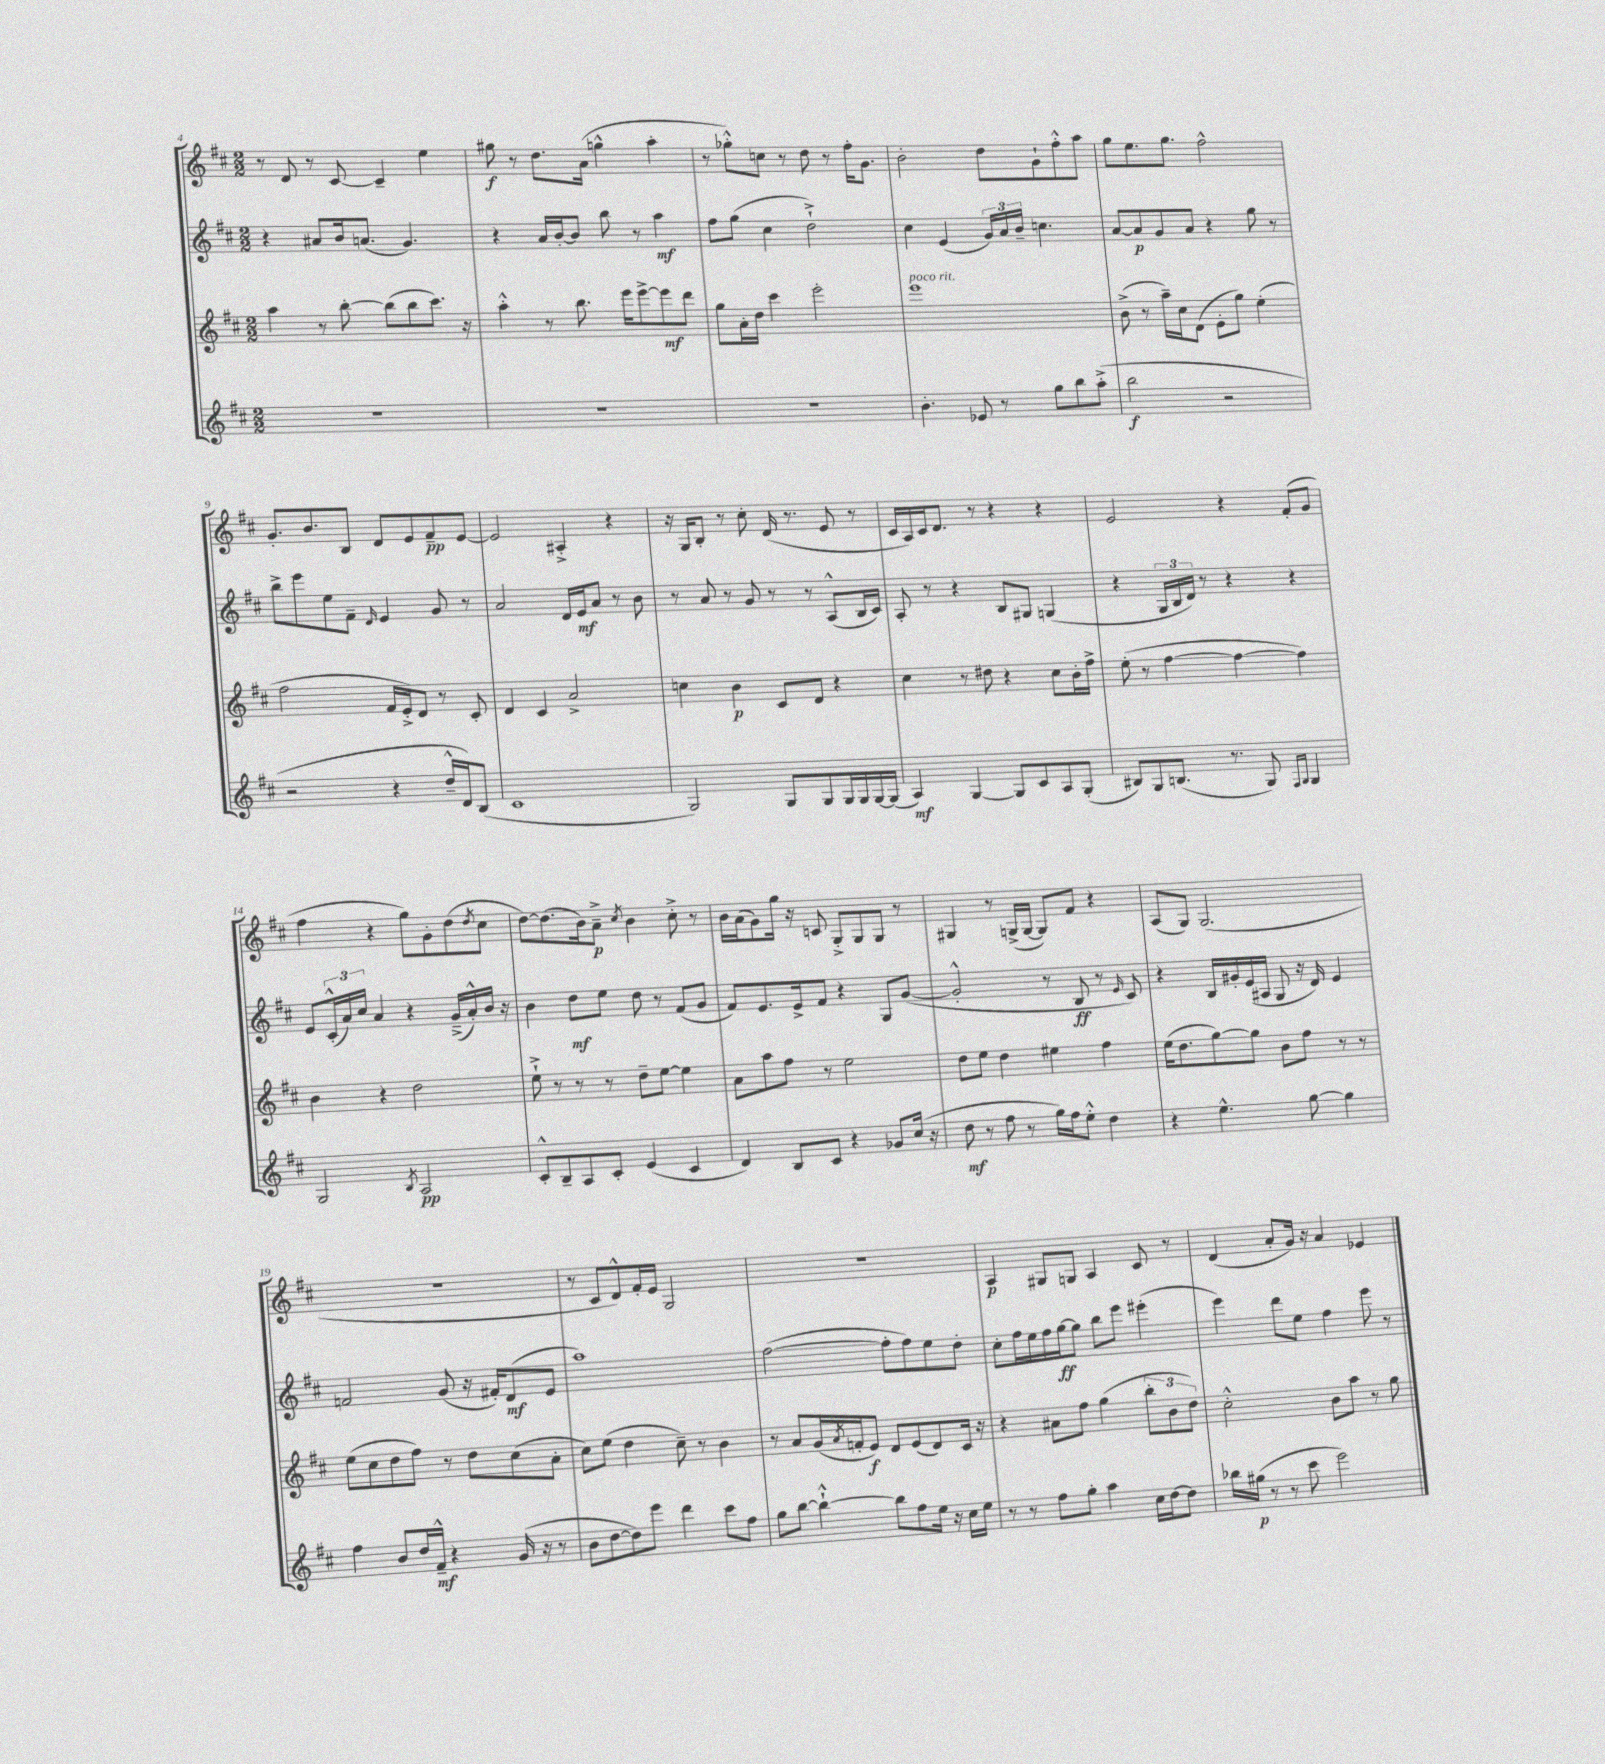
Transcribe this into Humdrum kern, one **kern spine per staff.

**kern	**kern	**kern	**kern
*staff4	*staff3	*staff2	*staff1
*clefG2	*clefG2	*clefG2	*clefG2
*k[f#c#]	*k[f#c#]	*k[f#c#]	*k[f#c#]
*M2/2	*M2/2	*M2/2	*M2/2
1r	4aa	4r	8r
.	.	.	8d
.	8r	8a#	8r
.	[8bb'	16b	[8c#
.	.	(8.a	.
.	(8bb]	.	4c#~]
.	8bb	4.g)	.
.	8.ccc#)	.	4ee
.	16r	.	.
=	=	=	=
1r	4aa'^^	4r	8gg#
.	.	.	8r
.	8r	16a	8.dd
.	.	[16b'	.
.	8.bb	8b]	.
.	.	.	(16a
.	.	8bb	4gg^^
.	16eee	.	.
.	[8eee^	8r	.
.	8eee]	4aa	4aa'
.	8ddd	.	.
=	=	=	=
1r	8gg	8ff#	8r
.	16a'	(8gg	8gg-'^^)
.	16dd	.	.
.	4ccc#	4cc#	8cc
.	.	.	8r
.	2eee'	2dd`^)	8dd
.	.	.	8r
.	.	.	16ff#'
.	.	.	8.g
=	=	=	=
4.b'	1eee	4cc#	2b'
.	.	(4e	.
8e-	.	.	.
8r	.	24g)	8dd
.	.	24a	.
.	.	24b~	.
8gg	.	4.cc	8g`
8bb	.	.	8ff#'^^
(8aa'^	.	.	8aa
=	=	=	=
2bb	(8b^	[8a	8gg
.	8r	8a]	8.ee
.	16aa~)	8g	.
.	16cc#	.	8.gg
.	(8d	8a	.
2r	8e'	4r	2ff#^^
.	8gg)	.	.
.	(4ee'	8gg	.
.	.	8r	.
=	=	=	=
2r	2ff#	8bb^	8.g'
.	.	8eee	.
.	.	.	8.b
.	.	8ee	.
.	.	8f#~	8B
.	.	16qqd	.
4r	16f#	4e	8d
.	16e'^)	.	.
.	8d	.	8e
16dd~^^	8r	8g	8f#~
16d)	.	.	.
(8B	8c#'	8r	[8e
=	=	=	=
1c#	4d	2a	2e]
.	4c#	.	.
.	2a^	16d	4A#'^
.	.	16e	.
.	.	8a	.
.	.	8r	4r
.	.	8b	.
=	=	=	=
2G)	4cc	8r	16r
.	.	.	16G
.	.	8a	8B'
.	4b	8r	8r
.	.	8g	8cc#'
8G	8c#	8r	(16d
.	.	.	8.r
8G	8d	8r	.
16G	4r	(8A^^	8e
16G	.	.	.
[16G	.	16B	8r
(16G]	.	16c#)	.
=	=	=	=
4A)	4cc#	8A'	16c#
.	.	.	16A)
.	.	8r	16c#
.	.	.	8.d
[4G	8r	4r	.
.	8dd#	.	8r
8G]	4r	8B	4r
8c#	.	8G#	.
8A	8cc#	(4G	4r
(8G'	16b'	.	.
.	16ff#^	.	.
=	=	=	=
8B#)	(8ee'	4r	2e
8G	8r	.	.
(8.B	[4ff#	24G	.
.	.	24B	.
.	.	24d)	.
.	.	8r	.
8.r	.	.	.
.	4ff#_	4r	4r
8G)	.	.	.
16qqF#	.	.	.
16qqG	.	.	.
4G	4ff#])	4r	(8f#'
.	.	.	8g
=	=	=	=
2G	4b	8e	4ff#
.	.	(24c#'^^	.
.	.	24a)	.
.	.	24cc#	.
.	4r	4a	4r
8qB	.	.	.
2A	2dd	4r	8gg)
.	.	.	8g'
.	.	(16g~^	(8dd
.	.	16a'^^)	.
.	.	.	8qdd
.	.	16b	8cc#
.	.	16r	.
=	=	=	=
8c#'^^	8ee`^	4b	[8dd)
8B~	8r	.	(8.dd]
8A	8r	8dd	.
.	.	.	16b)
8c#'	8r	8ee	8a~^
.	.	.	8qcc#
(4e	8dd~	8dd	4b
.	[8ee	8r	.
4c#	4ee]	(8f#	8cc#'^
.	.	8g	8r
=	=	=	=
4d)	8a	8f#)	16b
.	.	.	(16a
.	8aa	8.e	8g)
8B	8ff#	.	16gg
.	.	16e^	16r
8c#	8r	8f#	8c
4r	2ee	4r	8G'^
.	.	.	8G
8g-	.	8G	8G
(16cc#	.	([8g	8r
16r	.	.	.
=	=	=	=
8dd	8dd	2g'^^]	4G#
8r	8ee	.	.
8ff#	4dd	.	8r
8r	.	.	(16G^
.	.	.	[16G
16gg)	4ee#	8r	8G])
16ff#	.	.	.
8ee'^^	.	8B	8f#
4dd	4ff#	8r	4r
.	.	16qqe	.
.	.	8c#)	.
=	=	=	=
4r	(16ee	4r	(8A
.	8.dd	.	.
.	.	.	8G)
4.ee^^	[8gg)	16B	(2.G
.	.	16g#'	.
.	8gg]	(16e	.
.	.	16A#	.
.	8b	8G	.
[8gg	8ff#	16r	.
.	.	16d)	.
4gg]	8r	4e	.
.	8r	.	.
=	=	=	=
4ff#	(8ee	2f	1r
.	8cc#	.	.
8b	8dd	.	.
16dd	8ff#)	.	.
16f#~^^	.	.	.
4r	8r	(8g	.
.	8dd	16r	.
.	.	16f#')	.
(16g	(8cc#	(8d	.
16r	.	.	.
8r	8a'	8e	.
=	=	=	=
8b	8cc#)	1aa)	8r
[8dd	(8ee	.	8c#
8dd])	4dd	.	8d^^)
8eee	.	.	16f#'
.	.	.	16e
4ddd	8cc#~)	.	2G
.	8r	.	.
8ccc#	4b	.	.
8ff#	.	.	.
=	=	=	=
8gg	8r	([2ff#	1r
[8bb	8a	.	.
4bb`^^_	(16g	.	.
.	8qa	.	.
.	16f'	.	.
.	8e)	.	.
8bb]	8d	8ff#']	.
8ff#	(8e	8ff#)	.
16ee	8d)	8ee	.
16r	.	.	.
16cc#	16c#	8dd'	.
16ee	16r	.	.
=	=	=	=
8r	4r	8cc#'	4A
8r	.	16ff#	.
.	.	16ee	.
8ff#	8a#	16ff#	8G#
.	.	[16gg	.
8gg'	8ff#	8gg]	8G
4aa	(4gg	8bb	4A
.	.	8eee	.
16cc#	12bb'	(4eee#'	8c#
[16dd	.	.	.
.	12b	.	.
8dd]	.	.	8r
.	12dd)	.	.
=	=	=	=
16bb-	2cc#'^^	4eee)	(4d
(16gg#	.	.	.
8r	.	.	.
8r	.	8ddd	8a'
8ccc#	.	8ee	16g)
.	.	.	16r
2eee)	8b	4ff#	4a
.	8aa	.	.
.	8r	8eee	4e-
.	8gg	8r	.
==	==	==	==
*-	*-	*-	*-
